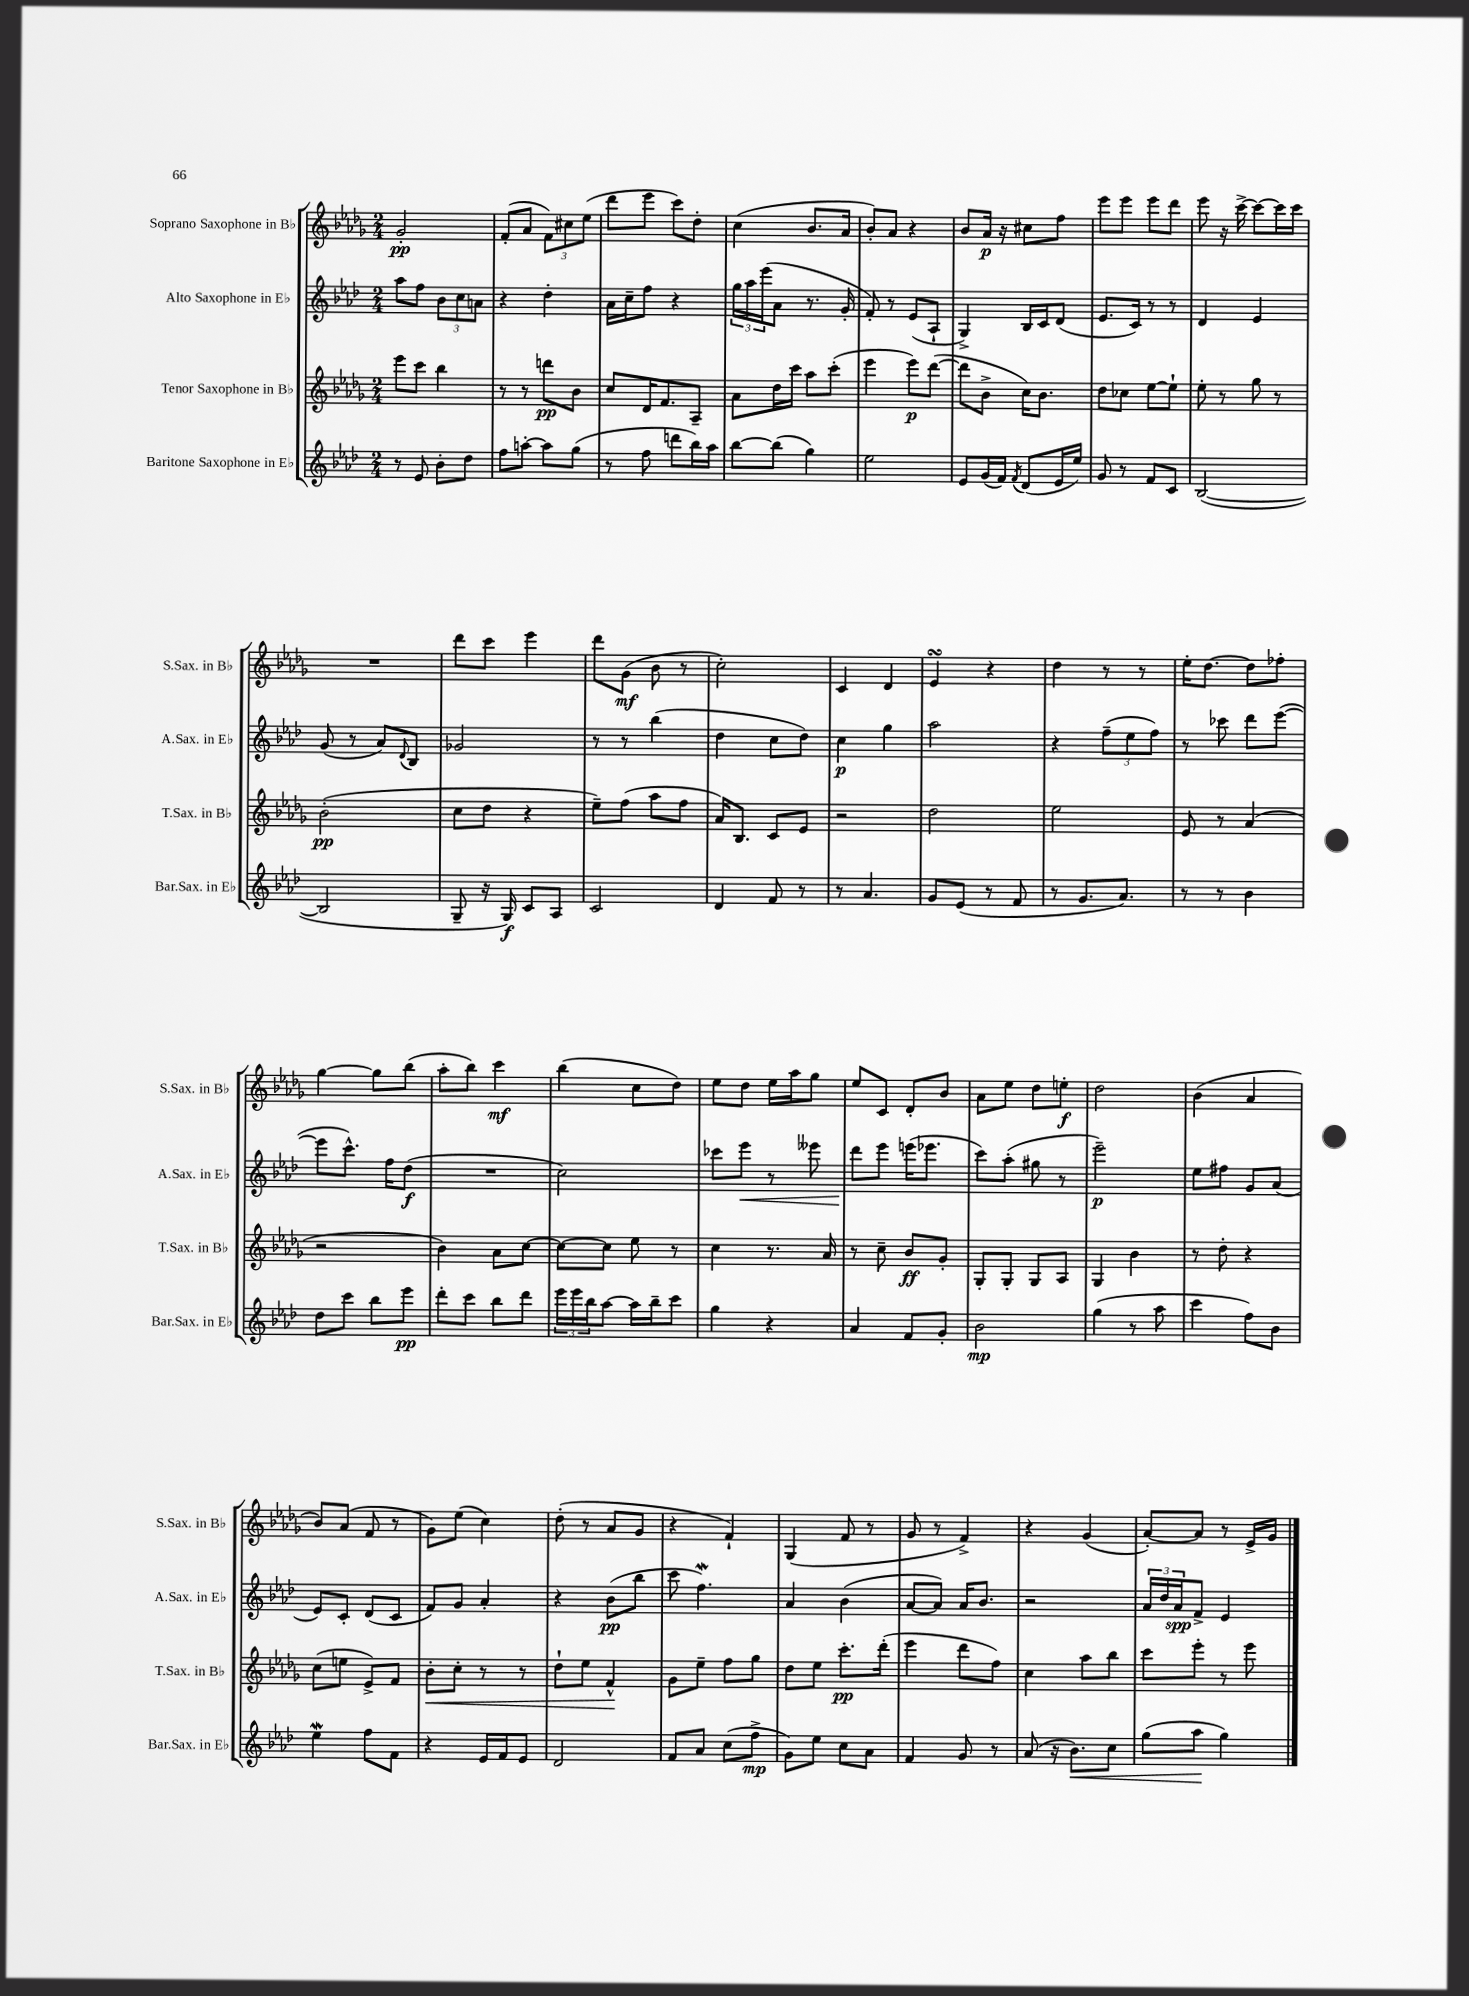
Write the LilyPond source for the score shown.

<<
\new StaffGroup <<
\new Staff = "s0" \with { instrumentName = "Soprano Saxophone in Bb" shortInstrumentName = "S.Sax. in Bb" } {
    \clef treble \key des \major \numericTimeSignature \time 2/4
    ges'2-.\pp |
    f'8-.( aes'8 \tuplet 3/2 { f'8) cis''8 ees''8( } |
    des'''8 ees'''8 c'''8) des''8-. |
    c''4( bes'8. aes'16 |
    bes'8-.) aes'8 r4 |
    bes'8 aes'16\p r16 cis''8 f''8 |
    ees'''8 ees'''8 ees'''8 des'''8 |
    ees'''8 r16 c'''16~-> c'''8~ c'''16 c'''16 |
    R2 |
    des'''8 c'''8 ees'''4 |
    des'''8 ges'8\mf( bes'8 r8 |
    c''2-.) |
    c'4 des'4 |
    ees'4\turn r4 |
    des''4 r8 r8 |
    ees''16-. des''8.~ des''8 fes''8-. |
    ges''4~ ges''8 bes''8( |
    aes''8-. bes''8) c'''4\mf |
    bes''4( c''8 des''8) |
    ees''8 des''8 ees''16 aes''16 ges''8 |
    ees''8 c'8 des'8-. bes'8 |
    aes'8 ees''8 des''8 e''8-.\f |
    des''2 |
    bes'4( aes'4 |
    bes'8) aes'8( f'8 r8 |
    ges'8) ees''8( c''4) |
    des''8-.( r8 aes'8 ges'8 |
    r4 f'4-!) |
    ges4( f'8 r8 |
    ges'8 r8 f'4->) |
    r4 ges'4( |
    aes'8~-.) aes'8 r8 ees'16-> ges'16 \bar "|." |
}
\new Staff = "s1" \with { instrumentName = "Alto Saxophone in Eb" shortInstrumentName = "A.Sax. in Eb" } {
    \clef treble \key aes \major \numericTimeSignature \time 2/4
    aes''8 f''8 \tuplet 3/2 { bes'8 c''8 a'8 } |
    r4 des''4-. |
    aes'16 c''16-- f''8 r4 |
    \tuplet 3/2 { g''16 aes''16 ees'''16( } aes'8 r8. g'16-. |
    f'8-.) r8 ees'8( aes8-! |
    g4->) bes16 c'16 des'8( |
    ees'8. c'16) r8 r8 |
    des'4 ees'4 |
    g'8( r8 aes'8) \appoggiatura { des'8 } bes8 |
    ges'2 |
    r8 r8 bes''4( |
    des''4 c''8 des''8) |
    c''4\p g''4 |
    aes''2 |
    r4 \tuplet 3/2 { f''8--( ees''8 f''8) } |
    r8 ces'''8 des'''8 ees'''8~( |
    ees'''8 c'''8.-^) f''16 des''8\f( |
    R2 |
    c''2) |
    ces'''8 ees'''8\< r8 eeses'''8 |
    des'''8\! ees'''8 e'''16( ees'''8. |
    c'''8) aes''8-.( gis''8 r8 |
    ees'''2--\p) |
    ees''8 fis''8 g'8 aes'8( |
    ees'8) c'8-. des'8( c'8 |
    f'8) g'8 aes'4-. |
    r4 bes'8\pp( bes''8 |
    c'''8 f''4.\mordent) |
    aes'4 bes'4( |
    aes'8~ aes'8) aes'16 bes'8. |
    r2 |
    \tuplet 3/2 { aes'16 des''16 aes'16\spp } f'8-> ees'4 \bar "|." |
}
\new Staff = "s2" \with { instrumentName = "Tenor Saxophone in Bb" shortInstrumentName = "T.Sax. in Bb" } {
    \clef treble \key des \major \numericTimeSignature \time 2/4
    ees'''8 c'''8 bes''4 |
    r8 r8 d'''8\pp bes'8 |
    c''8 des'16 f'8. aes8-- |
    aes'8 des''16 c'''16 aes''8 c'''8-.( |
    ees'''4 ees'''8\p) des'''8~( |
    des'''8 bes'8-> c''16) bes'8. |
    des''8 ces''8 ees''8~ ees''8-! |
    ees''8-. r8 ges''8 r8 |
    bes'2-.\pp( |
    c''8 des''8 r4 |
    ees''8--) f''8( aes''8 f''8 |
    aes'16) bes8. c'8 ees'8 |
    r2 |
    des''2 |
    ees''2 |
    ees'8 r8 aes'4( |
    r2 |
    bes'4) aes'8 c''8~ |
    c''8~ c''8 ees''8 r8 |
    c''4 r8. aes'16 |
    r8 c''8-- bes'8\ff ges'8-. |
    ges8-. ges8-. ges8 aes8 |
    ges4 bes'4 |
    r8 des''8-. r4 |
    c''8( e''8 ees'8->) f'8 |
    bes'8-.\< c''8-. r8 r8 |
    des''8-! ees''8 f'4-^\! |
    ges'8 ees''8-- f''8 ges''8 |
    des''8 ees''8 c'''8.-.\pp des'''16-.( |
    ees'''4 des'''8 f''8) |
    c''4 aes''8 bes''8 |
    c'''8 ees'''8-. r8 ees'''8 \bar "|." |
}
\new Staff = "s3" \with { instrumentName = "Baritone Saxophone in Eb" shortInstrumentName = "Bar.Sax. in Eb" } {
    \clef treble \key aes \major \numericTimeSignature \time 2/4
    r8 ees'8 bes'8-. des''8 |
    f''8 a''8~-. a''8 g''8( |
    r8 f''8 d'''8 bes''16) aes''16 |
    bes''8~ bes''8( g''4) |
    ees''2 |
    ees'8 g'16( f'16) \acciaccatura { f'8 } des'8( ees'16 ees''16) |
    g'8 r8 f'8 c'8 |
    bes2~( |
    bes2 |
    g8-- r16 g16\f) c'8 aes8 |
    c'2 |
    des'4 f'8 r8 |
    r8 aes'4. |
    g'8 ees'8( r8 f'8 |
    r8 g'8. aes'8.) |
    r8 r8 bes'4 |
    des''8 c'''8 bes''8 ees'''8\pp |
    des'''8-. c'''8 bes''8 des'''8 |
    \tuplet 3/2 { ees'''16 ees'''16 bes''16 } aes''8~ aes''16 bes''16-- c'''8 |
    g''4 r4 |
    aes'4 f'8 g'8-. |
    bes'2\mp |
    g''4( r8 aes''8 |
    c'''4 f''8) bes'8 |
    ees''4\mordent f''8 f'8 |
    r4 ees'16 f'16 ees'8 |
    des'2 |
    f'8 aes'8 c''8( f''8->\mp |
    g'8) ees''8 c''8 aes'8 |
    f'4 g'8 r8 |
    aes'8( r16 bes'8.\<) c''8 |
    g''8( aes''8\! g''4) \bar "|." |
}
>>
>>
\layout { \context { \Score \remove "Bar_number_engraver" } }
